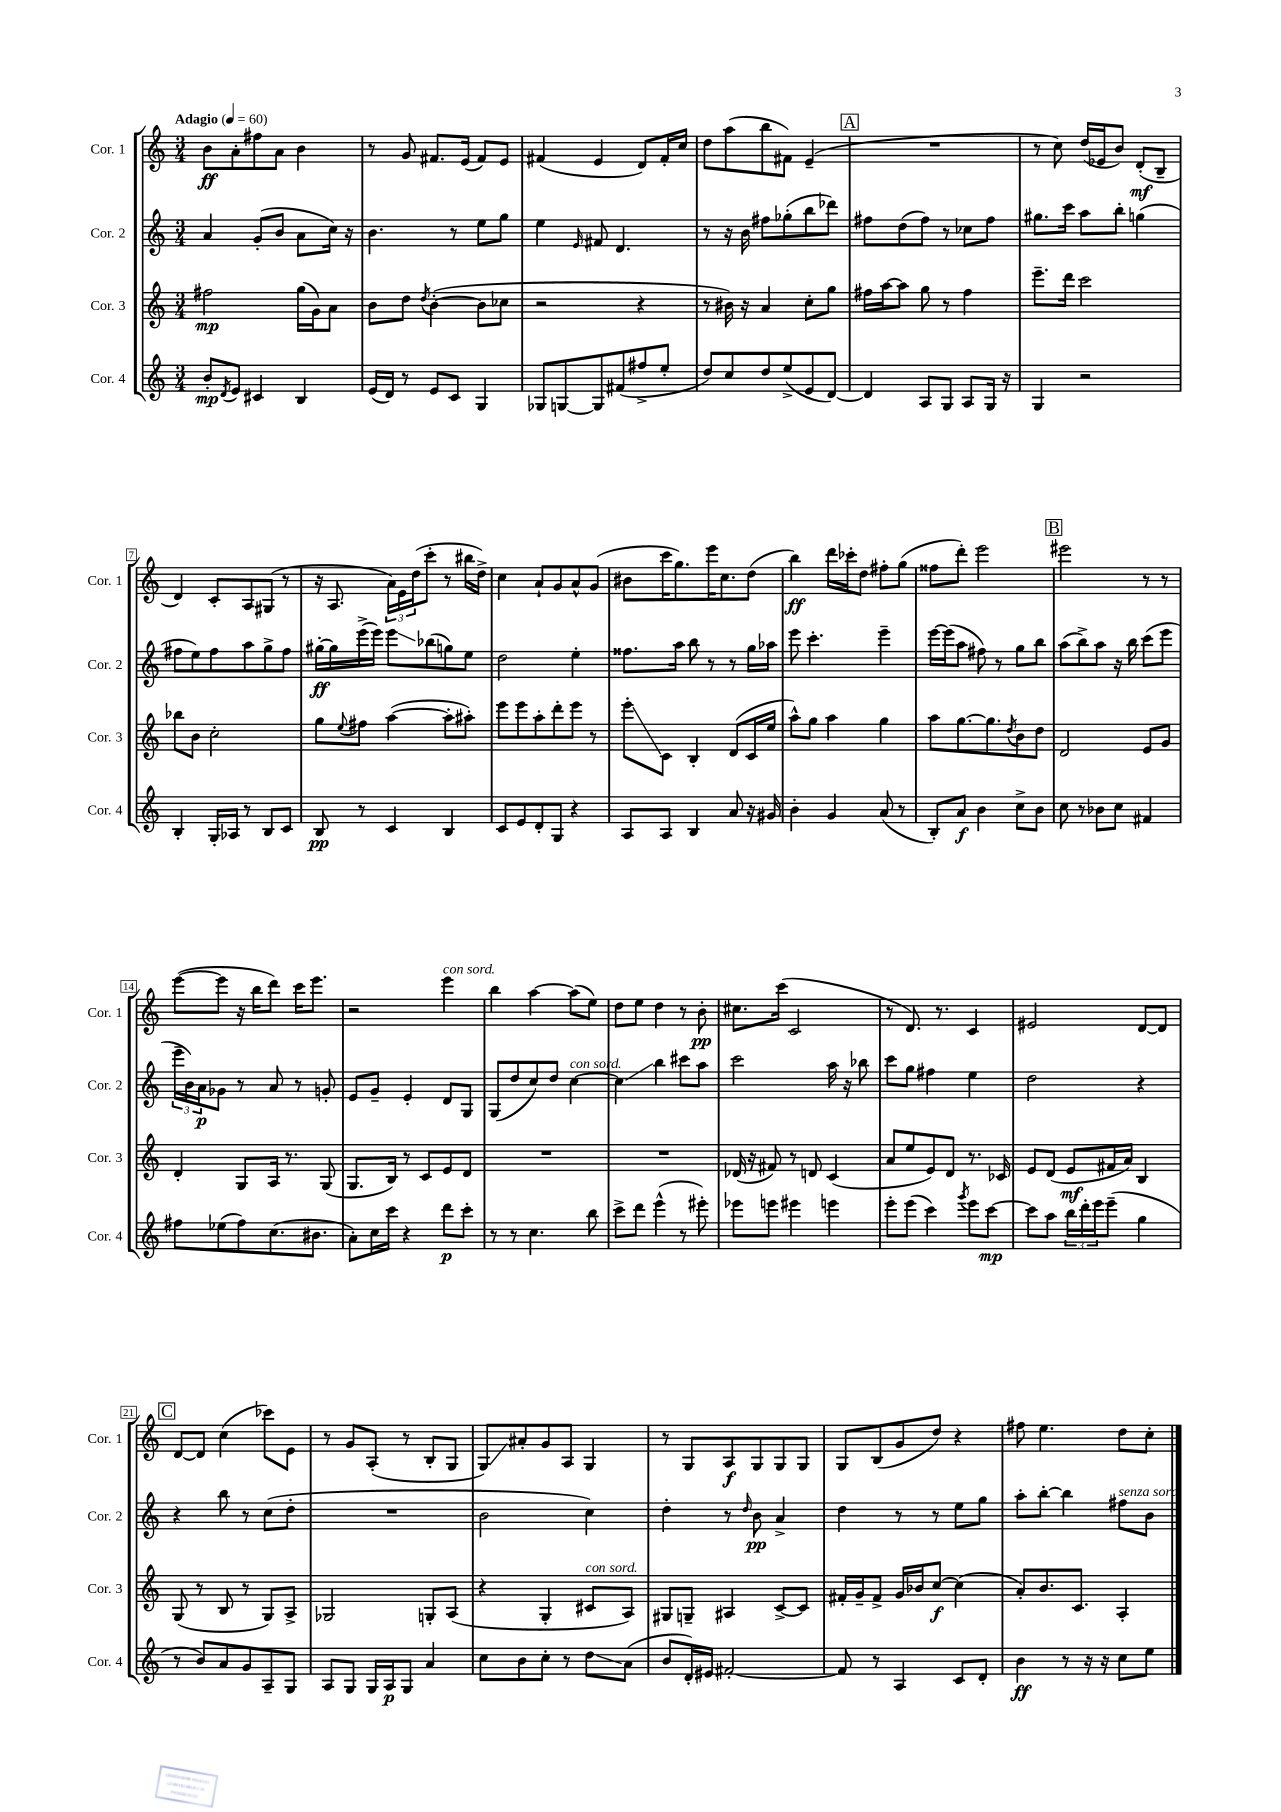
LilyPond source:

<<
\new StaffGroup <<
\new Staff = "s0" \with { instrumentName = "Cor. 1" shortInstrumentName = "Cor. 1" } {
    \clef treble \key c \major \numericTimeSignature \time 3/4 \tempo "Adagio" 4 = 60
    b'8\ff a'8-. fis''8 a'8 b'4 |
    r8 g'8 fis'8. e'16( fis'8) e'8 |
    fis'4( e'4 d'8) fis'16-. c''16 |
    d''8 a''8( b''8 fis'8) e'4--( |
    \mark \markup { \box "A" } R2. |
    r8 c''8) d''16( ees'16 b'8) d'8-.\mf( b8-- |
    d'4) c'8-. a8 gis8( r8 |
    r16 a8. \tuplet 3/2 { a'16) e'16 d''16( } c'''8-. r8 bis''16 d''16->) |
    c''4 a'8-! g'8 a'8-^ g'8( |
    bis'8 c'''16 g''8.) e'''16 c''8. d''8( |
    b''4\ff) d'''16 ces'''16-. d''8 fis''8-. g''8( |
    fisis''8 d'''8-.) e'''2 |
    \mark \markup { \box "B" } eis'''2 r8 r8 |
    e'''8~( e'''8 r16 b''16 d'''8) c'''16 e'''8. |
    r2 e'''4^\markup { \italic "con sord." } |
    b''4 a''4~ a''8( e''8) |
    d''8 e''8 d''4 r8 b'8-.\pp |
    cis''8. c'''16( c'2 |
    r8 d'8.) r8. c'4 |
    eis'2 d'8~ d'8 |
    \mark \markup { \box "C" } d'8~ d'8 c''4( ces'''8) e'8 |
    r8 g'8 a8-.( r8 b8-. g8 |
    g8\glissando) ais'8-. g'8 a8 g4 |
    r8 g8 a8\f g8 g8 g8 |
    g8 b8( g'8 d''8) r4 |
    fis''8 e''4. d''8 c''8-. \bar "|." |
}
\new Staff = "s1" \with { instrumentName = "Cor. 2" shortInstrumentName = "Cor. 2" } {
    \clef treble \key c \major \numericTimeSignature \time 3/4
    a'4 g'8-.( b'8 a'8 c''16) r16 |
    b'4. r8 e''8 g''8 |
    e''4 \grace { e'16 } fis'8 d'4. |
    r8 r16 b'16 fis''8 ges''8-.( b''8 des'''8) |
    \mark \markup { \box "A" } fis''8 d''8( fis''8) r8 ces''8 fis''8 |
    gis''8. c'''16 a''8 b''8-. g''4( |
    fis''8 e''8) fis''8 a''8 g''8-> fis''8 |
    gis''16~-.\ff gis''16 e'''16->( e'''16) e'''8\glissando bes''8( g''8) e''8 |
    d''2 e''4-. |
    fisis''8. a''16 b''8 r8 r8 g''16 aes''16 |
    e'''8 c'''4.-. e'''4-- |
    e'''16~ e'''16( a''8 fis''8) r8 g''8 b''8 |
    \mark \markup { \box "B" } a''8( b''8->) a''8 r16 b''16 c'''8( e'''8 |
    \tuplet 3/2 { e'''16-- b'16) a'16\p } ges'8 r8 a'8 r8 g'8-. |
    e'8 g'8-- e'4-. d'8 g8 |
    g8( d''8 c''8) d''8 c''4~^\markup { \italic "con sord." } |
    c''4\glissando b''4 cis'''8 a''8 |
    c'''2 a''16 r16 bes''8 |
    c'''8 g''8 fis''4 e''4 |
    d''2 r4 |
    \mark \markup { \box "C" } r4 b''8 r8 c''8( d''8-. |
    R2. |
    b'2 c''4) |
    d''4-. r8 \grace { d''16 } b'8\pp a'4-> |
    d''4 r8 r8 e''8 g''8 |
    a''8-. b''8~-. b''4 fis''8^\markup { \italic "senza sord." } b'8 \bar "|." |
}
\new Staff = "s2" \with { instrumentName = "Cor. 3" shortInstrumentName = "Cor. 3" } {
    \clef treble \key c \major \numericTimeSignature \time 3/4
    fis''2\mp g''16( g'16) a'8 |
    b'8 d''8 \acciaccatura { d''8 } b'4~-.( b'8 ces''8 |
    r2 r4 |
    r8 bis'16) r16 a'4 c''8-. g''8 |
    \mark \markup { \box "A" } fis''16 a''16~ a''8 g''8 r8 fis''4 |
    e'''8.-- d'''16 c'''2 |
    bes''8 b'8 c''2-. |
    g''8 \appoggiatura { e''8 } fis''8 a''4~( a''8-. ais''8-.) |
    e'''8 e'''8 a''8-. d'''8-. e'''8 r8 |
    e'''8-.\glissando c'8 b4-. d'8( c'16 e''16 |
    a''8-^) g''8 a''4 g''4 |
    a''8 g''8.~ g''8. \acciaccatura { d''8 } b'8 d''8 |
    \mark \markup { \box "B" } d'2 e'8 g'8 |
    d'4-. g8 a16 r8. g8( |
    g8. b16) r8 c'8 e'8 d'8 |
    R2. |
    R2. |
    des'16( r16 fis'8) r8 d'8 c'4( |
    a'8 e''8 e'8) d'8 r8. ces'16 |
    e'8 d'8( e'8\mf fis'16 a'16) b4 |
    \mark \markup { \box "C" } g8( r8 b8 r8 g8) a8-> |
    ges2 g8-. a8( |
    r4 g4-. cis'8^\markup { \italic "con sord." } a8) |
    gis8 g8-- ais4 c'8~-> c'8 |
    fis'16-. g'16-- fis'8-> g'16 bes'16 c''8~\f c''4( |
    a'8-.) b'8. c'8. a4-. \bar "|." |
}
\new Staff = "s3" \with { instrumentName = "Cor. 4" shortInstrumentName = "Cor. 4" } {
    \clef treble \key c \major \numericTimeSignature \time 3/4
    b'8-.\mp \acciaccatura { d'8 } e'8 cis'4 b4 |
    e'16( d'16) r8 e'8 c'8 g4 |
    ges8 g8~ g8 fis'8( fis''8-> e''8-. |
    d''8) c''8 d''8 e''8->( e'8 d'8~) |
    \mark \markup { \box "A" } d'4 a8 g8 a8 g16 r16 |
    g4 r2 |
    b4-. g16-. aes16 r8 b8 c'8 |
    b8\pp r8 c'4 b4 |
    c'8 e'8 d'8-. g8 r4 |
    a8 a8 b4 a'8 r16 gis'16 |
    b'4-. g'4 a'8( r8 |
    b8-.) a'8\f b'4 c''8-> b'8 |
    \mark \markup { \box "B" } c''8 r8 bes'8 c''8 fis'4 |
    fis''8 ees''8( fis''8) c''8.( bis'8. |
    a'8-.) c''16 c'''16 r4 d'''8\p c'''8-. |
    r8 r8 c''4. b''8 |
    c'''8-> d'''8 e'''4-^( r8 eis'''8-.) |
    ees'''8 e'''8 eis'''4 e'''4 |
    e'''8-. e'''8( c'''4) \acciaccatura { g'''8 } e'''8 c'''8~\mp |
    c'''8 a''8 \tuplet 3/2 { b''16 d'''16-. e'''16 } e'''8--( g''4 |
    \mark \markup { \box "C" } r8 b'8) a'8 g'8 a8-- g8 |
    a8 g8 g16 a16\p g8 a'4 |
    c''8 b'8 c''8-. r8 d''8\glissando a'8( |
    b'8 d'16-.) eis'16 fis'2~-. |
    fis'8 r8 a4 c'8 d'8-. |
    b'4\ff r8 r16 r16 c''8 e''8 \bar "|." |
}
>>
>>
\layout { \context { \Score \override BarNumber.stencil = #(make-stencil-boxer 0.1 0.3 ly:text-interface::print) } }
